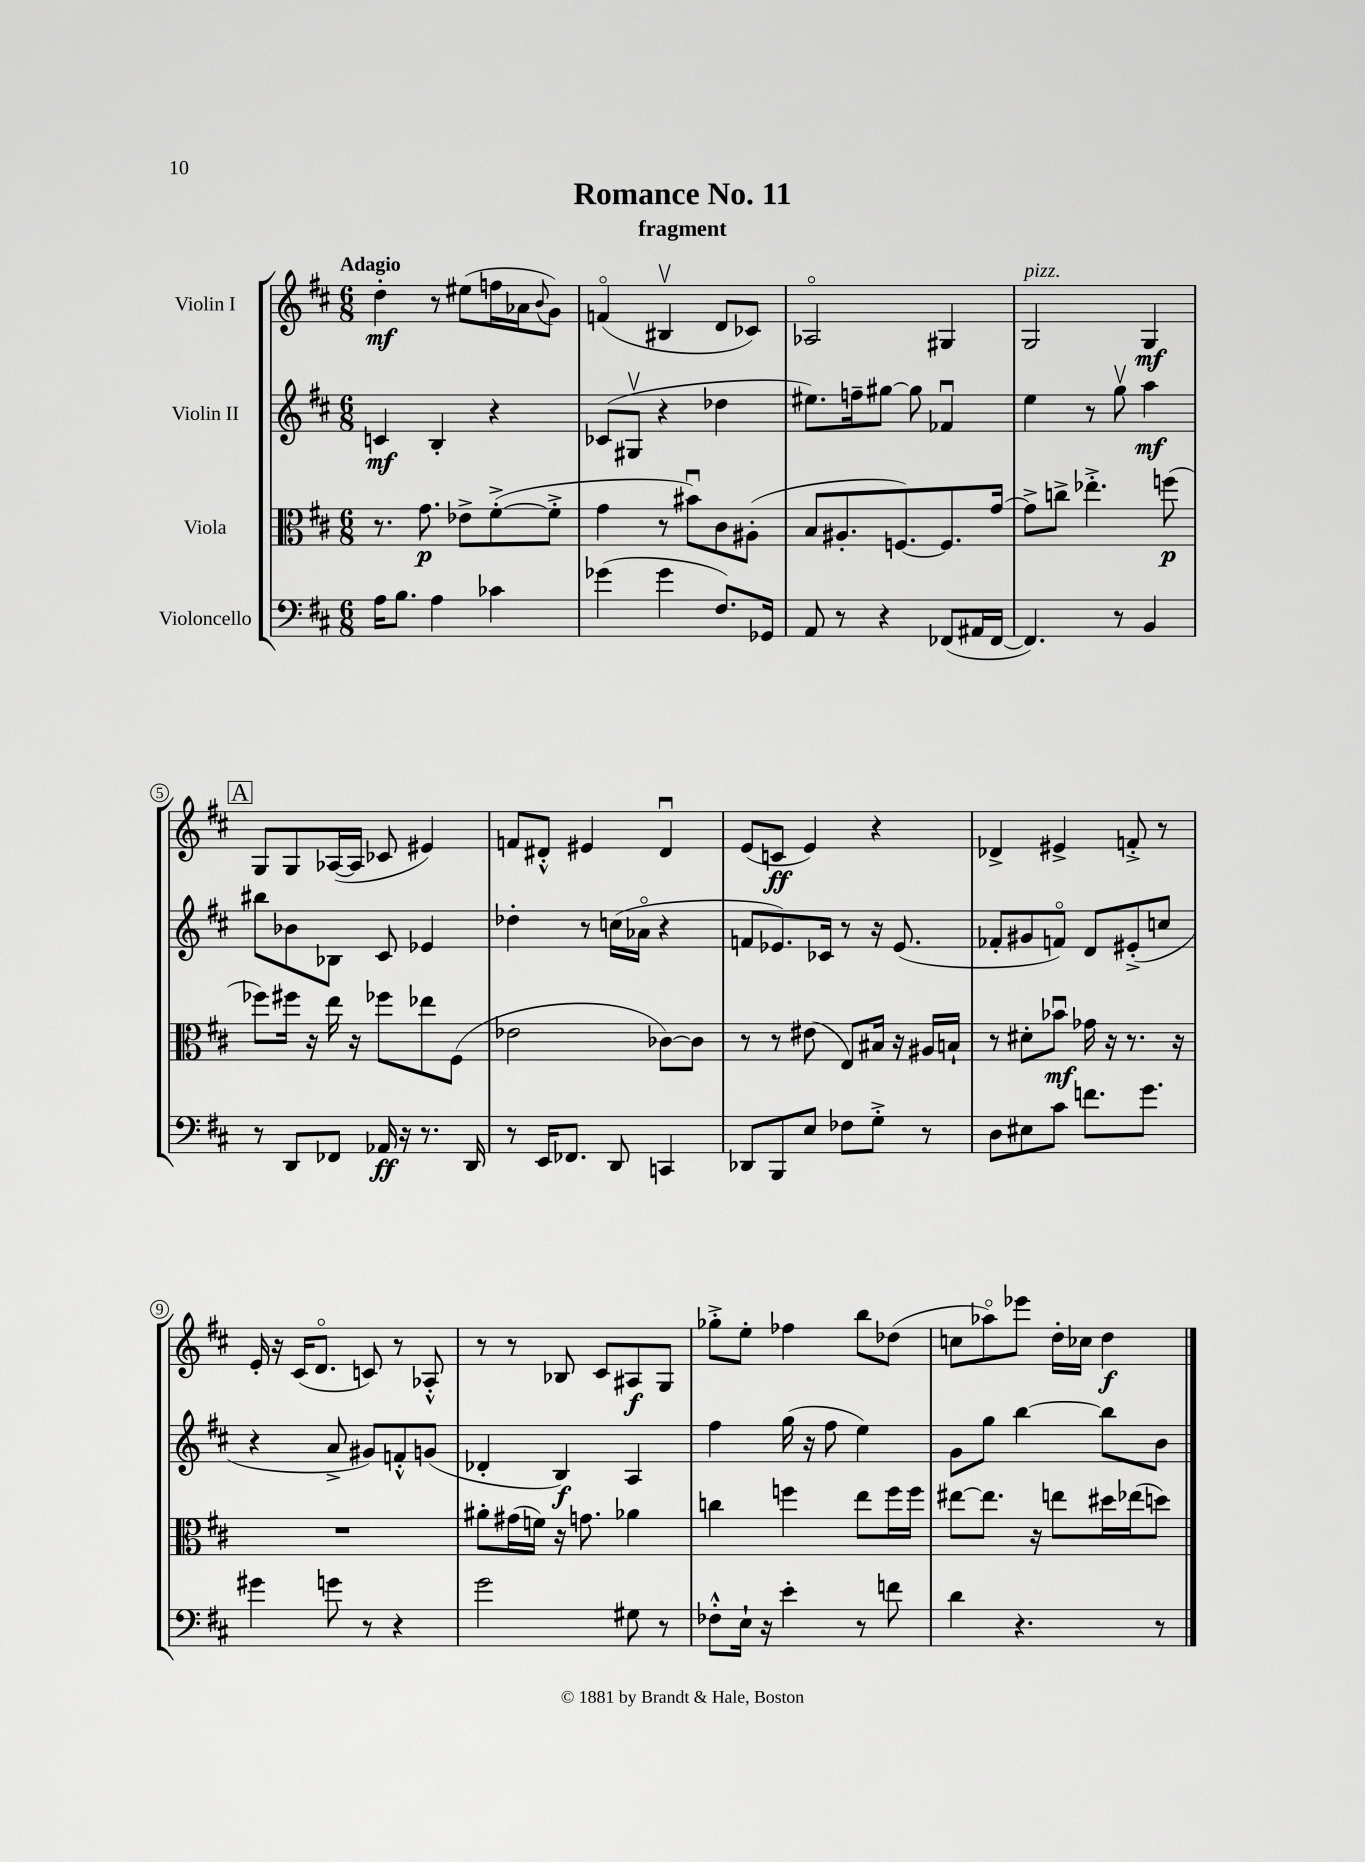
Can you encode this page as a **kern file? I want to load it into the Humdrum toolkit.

**kern	**kern	**kern	**kern
*staff4	*staff3	*staff2	*staff1
*clefF4	*clefC3	*clefG2	*clefG2
*k[f#c#]	*k[f#c#]	*k[f#c#]	*k[f#c#]
*M6/8	*M6/8	*M6/8	*M6/8
16A	8.r	4c	4dd'
8.B	.	.	.
.	8.g	.	.
4A	.	4B'	8r
.	8e-^	.	(8ee#
4c-	([8f#'^	4r	16ff
.	.	.	16a-
.	.	.	8qqb
.	8f#'^]	.	8g)
=	=	=	=
(4g-	4g	(8c-	(4fo
.	.	8G#v	.
4g-	8r	4r	4B#v
.	8b#u)	.	.
8.F#)	8c#	4dd-	8d
.	(8A#'	.	8c-)
16GG-	.	.	.
=	=	=	=
8AA	8B	8.ee#)	2A-o
8r	8.A#'	.	.
.	.	16ff~	.
4r	.	[8gg#	.
.	[8.F)	.	.
.	.	8gg#]	.
(8FF-	8.F]	4f-u	4G#
16AA#	.	.	.
[16FF-	[16g	.	.
=	=	=	=
4.FF-])	8g^]	4ee	2G
.	8cc^	.	.
.	4.ee-'^	8r	.
8r	.	8ggv	.
4BB	.	4aa	4G
.	(8ff	.	.
=	=	=	=
8r	8ff-)	8bb#	8G
8DD	16ff#	8b-	8G
.	16r	.	.
8FF-	16ee	8B-	([16A-
.	16r	.	16A-]
16AA-	8ff-	8c#	8c-
16r	.	.	.
8.r	8ee-	4e-	4e#)
.	(8F#	.	.
16DD	.	.	.
=	=	=	=
8r	2e-	4dd-'	8f
16EE	.	.	8d#'^^
8.FF-	.	.	.
.	.	8r	4e#
8DD	.	(16cc	.
.	.	16a-o	.
4CC	[8c-)	4r	4d#u
.	8c-]	.	.
=	=	=	=
8DD-	8r	8f	(8e
8BBB	8r	8.e-)	8c
8E	(8e#	.	4e)
.	.	16c-	.
8F-	8E)	8r	.
8G'^	16B#	16r	4r
.	16r	(8.e-	.
8r	16A#	.	.
.	16B`	.	.
=	=	=	=
8D	8r	8f-'	4d-^
8E#	8d#'	8g#	.
8c#	8b-u	8fo)	4e#^
8.f	16g-	8d	.
.	16r	.	.
.	8.r	(8e#'^	8f'^
8.g	.	.	.
.	.	8cc	8r
.	16r	.	.
=	=	=	=
4g#	2.r	4r	16e'
.	.	.	16r
.	.	.	(16c#
.	.	.	8.do
8g	.	8a^	.
8r	.	8g#)	8c)
4r	.	8f'^^	8r
.	.	(8g	8A-'^^
=	=	=	=
2g	8a#'	4d-'	8r
.	(16g#	.	8r
.	16f)	.	.
.	16r	4B)	8B-
.	8.g	.	.
.	.	.	8c#
8G#	4a-	4A	8A#
8r	.	.	8G
=	=	=	=
8F-'^^	4cc	4ff#	8gg-'^
16E`	.	.	8ee'
16r	.	.	.
4e'	4ff	(16gg	4ff-
.	.	16r	.
.	.	8ff#	.
8r	8ee	4ee)	8bb
8f	16ff	.	(8dd-
.	16ff	.	.
=	=	=	=
4d	[8ee#	8g	8cc
.	8.ee#]	8gg	8aa-o)
4.r	.	[4bb	8eee-
.	16r	.	.
.	8ee	.	16dd'
.	.	.	16cc-
.	16dd#	8bb]	4dd
.	(16ee-	.	.
8r	8dd)	8b	.
==	==	==	==
*-	*-	*-	*-
